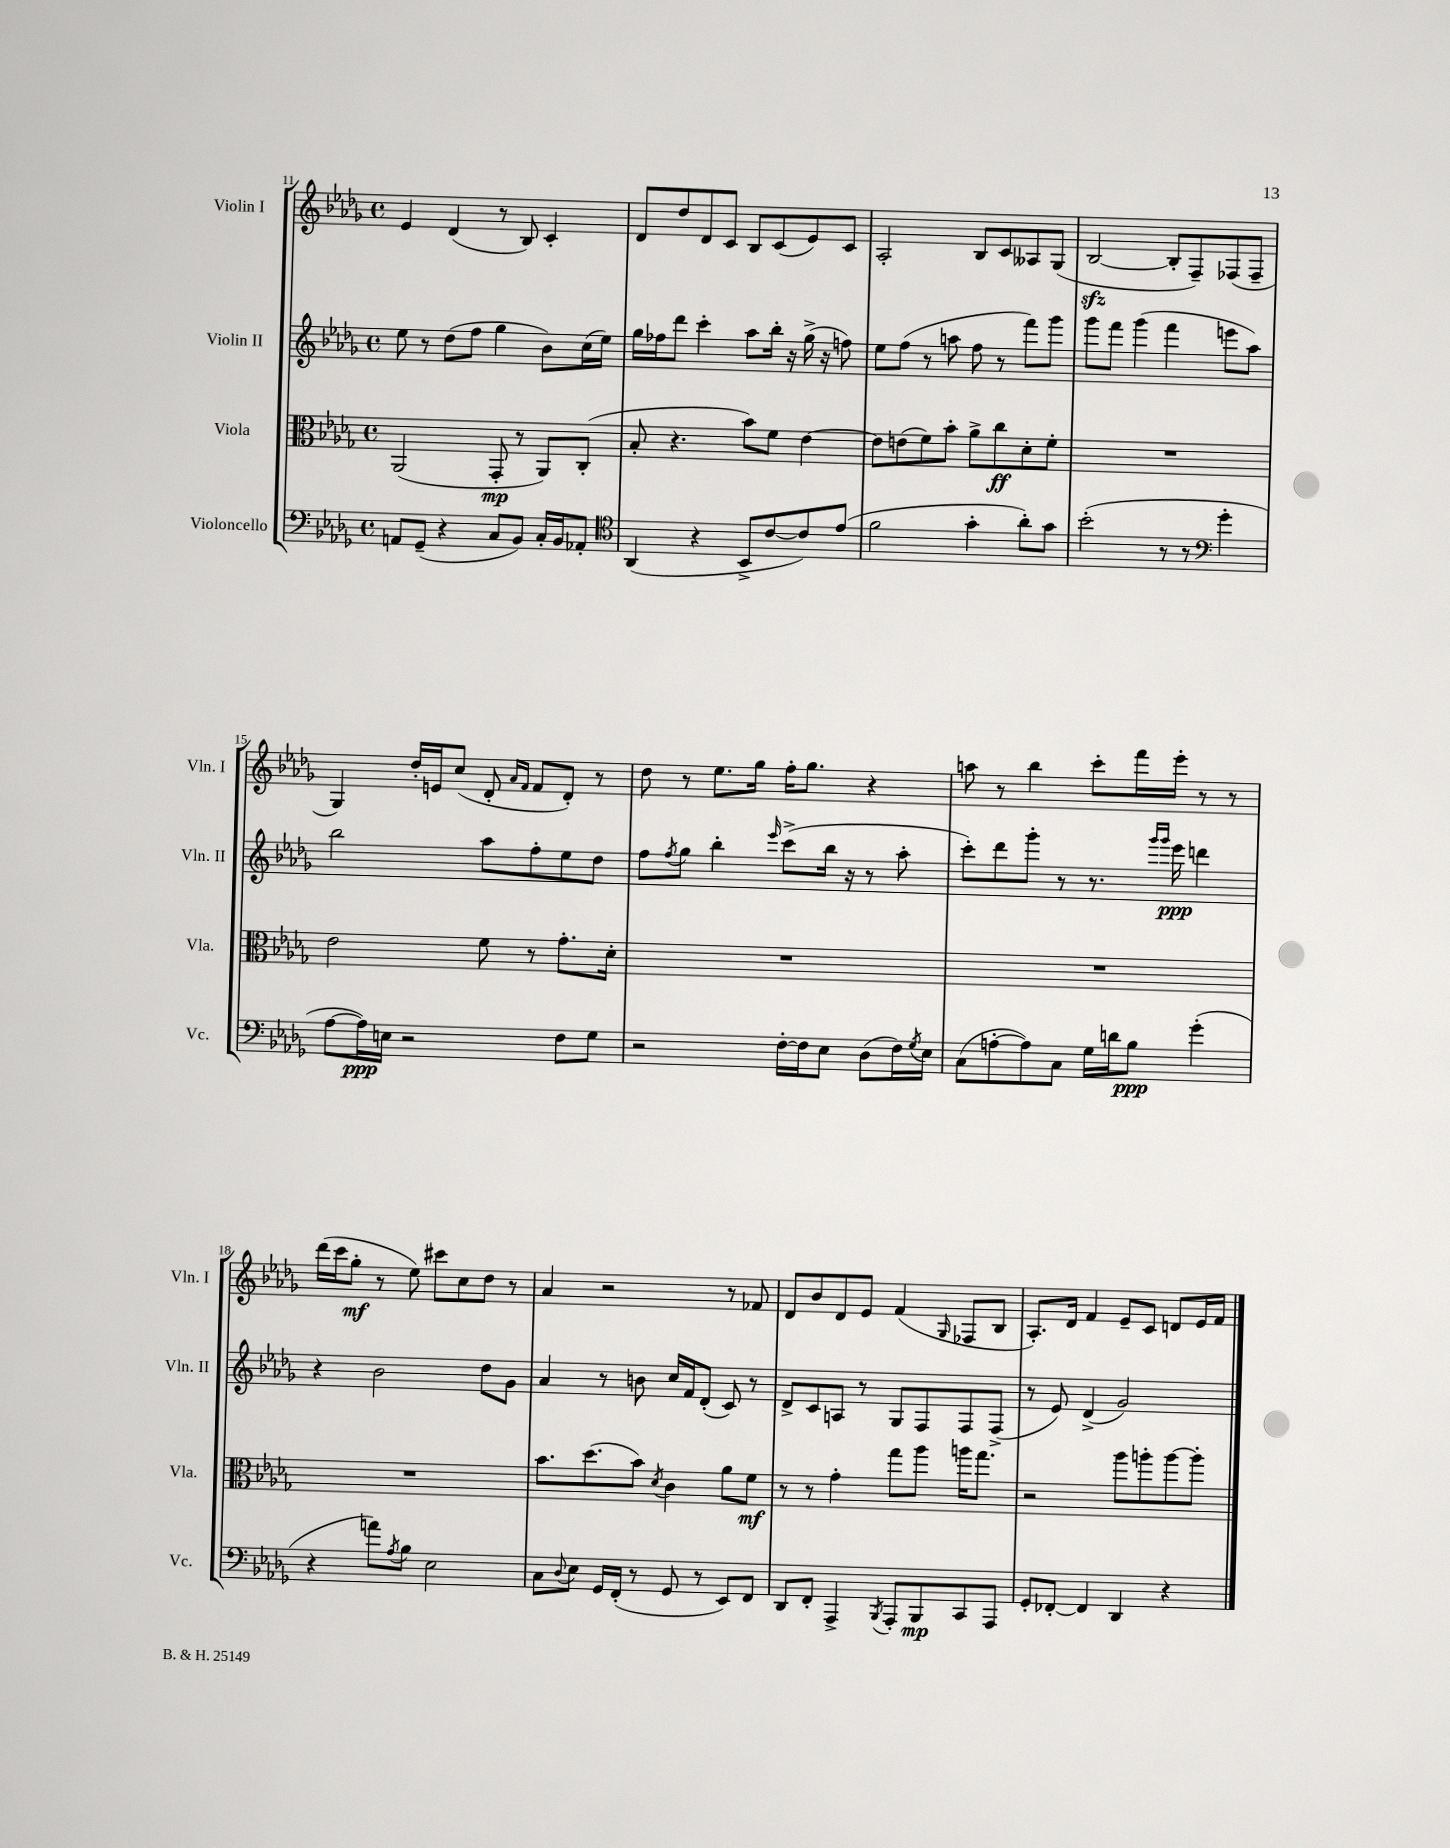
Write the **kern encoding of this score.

**kern	**kern	**kern	**kern
*staff4	*staff3	*staff2	*staff1
*clefF4	*clefC3	*clefG2	*clefG2
*k[b-e-a-d-g-]	*k[b-e-a-d-g-]	*k[b-e-a-d-g-]	*k[b-e-a-d-g-]
*M4/4	*M4/4	*M4/4	*M4/4
*met(c)	*met(c)	*met(c)	*met(c)
8AA	(2AA-	8ee-	4e-
(8GG-~	.	8r	.
4r	.	(8dd-	(4d-
.	.	8ff	.
8C	8GG-'	4gg-	8r
8BB-)	8r	.	8B-)
16C'	8AA-)	8b-)	4c'
16BB-	.	.	.
8AA-'	(8C'	(16cc	.
.	.	16ee-)	.
=	=	=	=
*clefC4	*	*	*
(4AA-	8B-'	16gg-	8d-
.	.	16ff-	.
.	4.r	8ddd-	8dd-
4r	.	4ccc'	8d-
.	.	.	8c
8BB-^	8b-)	8aa-	8B-
[8c	8f	16bb-'	(8c
.	.	16r	.
8c])	[4e-	(16gg-^	8e-)
.	.	16r	.
(8e-	.	8ff)	8c
=	=	=	=
2f	8e-]	8ee-	2A-'
.	(8e	(8ff	.
.	8f)	8r	.
.	8b-'	8aa	.
4g-'	8a-^	8ff	8B-
.	8cc	8r	8c
8a-')	8d-'	8fff)	8A--
8g-	8f'	8ggg-	(8G-
=	=	=	=
(2b-'	1r	8ggg-	[2B-
.	.	8fff	.
.	.	(4ggg-	.
8r	.	4fff	8B-']
8r	.	.	8F~)
*clefF4	*	*	*
4g-'	.	8eee	(8F-
.	.	8aa-)	8F-~
=	=	=	=
[8A-	2e-	2bb-	4G-)
16A-])	.	.	.
16E	.	.	.
2r	.	.	16dd-'
.	.	.	16e
.	.	.	(8cc
.	8f	8aa-	8d-'
.	.	.	16qqa-
.	.	.	16qqf
.	8r	8ff'	8f
8F	8.g-'	8ee-	8d-')
8G-	.	8dd-	8r
.	16d-'	.	.
=	=	=	=
2r	1r	8ff	8dd-
.	.	8qff	.
.	.	8gg-	8r
.	.	4bb-'	8.ee-
.	.	.	16gg-
.	.	16qqeee-	.
[16F'	.	(8ccc^	16ff'
16F]	.	.	8.gg-
8E-	.	16bb-	.
.	.	16r	.
(8D-	.	8r	4r
16F)	.	8aa-'	.
8qG-	.	.	.
16E-	.	.	.
=	=	=	=
(8C	1r	8ccc')	8aa
[8A'	.	8ddd-	8r
8A])	.	8ggg-'	4bb-
8C	.	8r	.
16G-	.	8.r	8ccc'
16d	.	.	.
8B-	.	.	16fff
.	.	16qqggg-	.
.	.	16qqggg-	.
.	.	16eee-	16eee-'
(4g-'	.	4ddd	8r
.	.	.	8r
=	=	=	=
4r	1r	4r	(16ddd-
.	.	.	16ccc
.	.	.	8gg-'
8a)	.	2b-	8r
8qA-	.	.	.
8B-	.	.	8ee-)
2E-	.	.	8ccc#
.	.	.	8cc
.	.	8dd-	8dd-
.	.	8g-	8r
=	=	=	=
8C	8.b-	4a-	4a-
8qqD-	.	.	.
8E-	.	.	.
.	(8.dd-	.	.
16GG-	.	8r	2r
(16FF'	.	.	.
8r	8b-)	8b	.
.	8qd-	.	.
8GG-	4c	16cc	.
.	.	16f	.
8r	.	(8d-'	.
8EE-)	8a-	8c)	8r
8FF	8f	8r	8f-
=	=	=	=
8DD-	8r	8d-^	8d-
8FF'	8r	8c	8b-
4AAA-^	4g-'	8A	8d-
.	.	8r	8e-
8qBBB-	.	.	.
8AAA-'	8gg-	8G-	(4f
8BBB-	8aa-	8F	.
.	.	.	16qqG-
8CC	16aa	8F	8F-
.	8.gg-	.	.
8AAA-	.	(8F^	8B-
=	=	=	=
8GG-'	2r	8r	8.A-')
[8FF-'	.	8e-)	.
.	.	.	16d-
4FF-]	.	(4d-^	4f
4DD-	8aa-	2g-)	8e-~
.	8aa'	.	8c
4r	[8aa	.	8d
.	8aa']	.	16e-
.	.	.	16f
==	==	==	==
*-	*-	*-	*-
